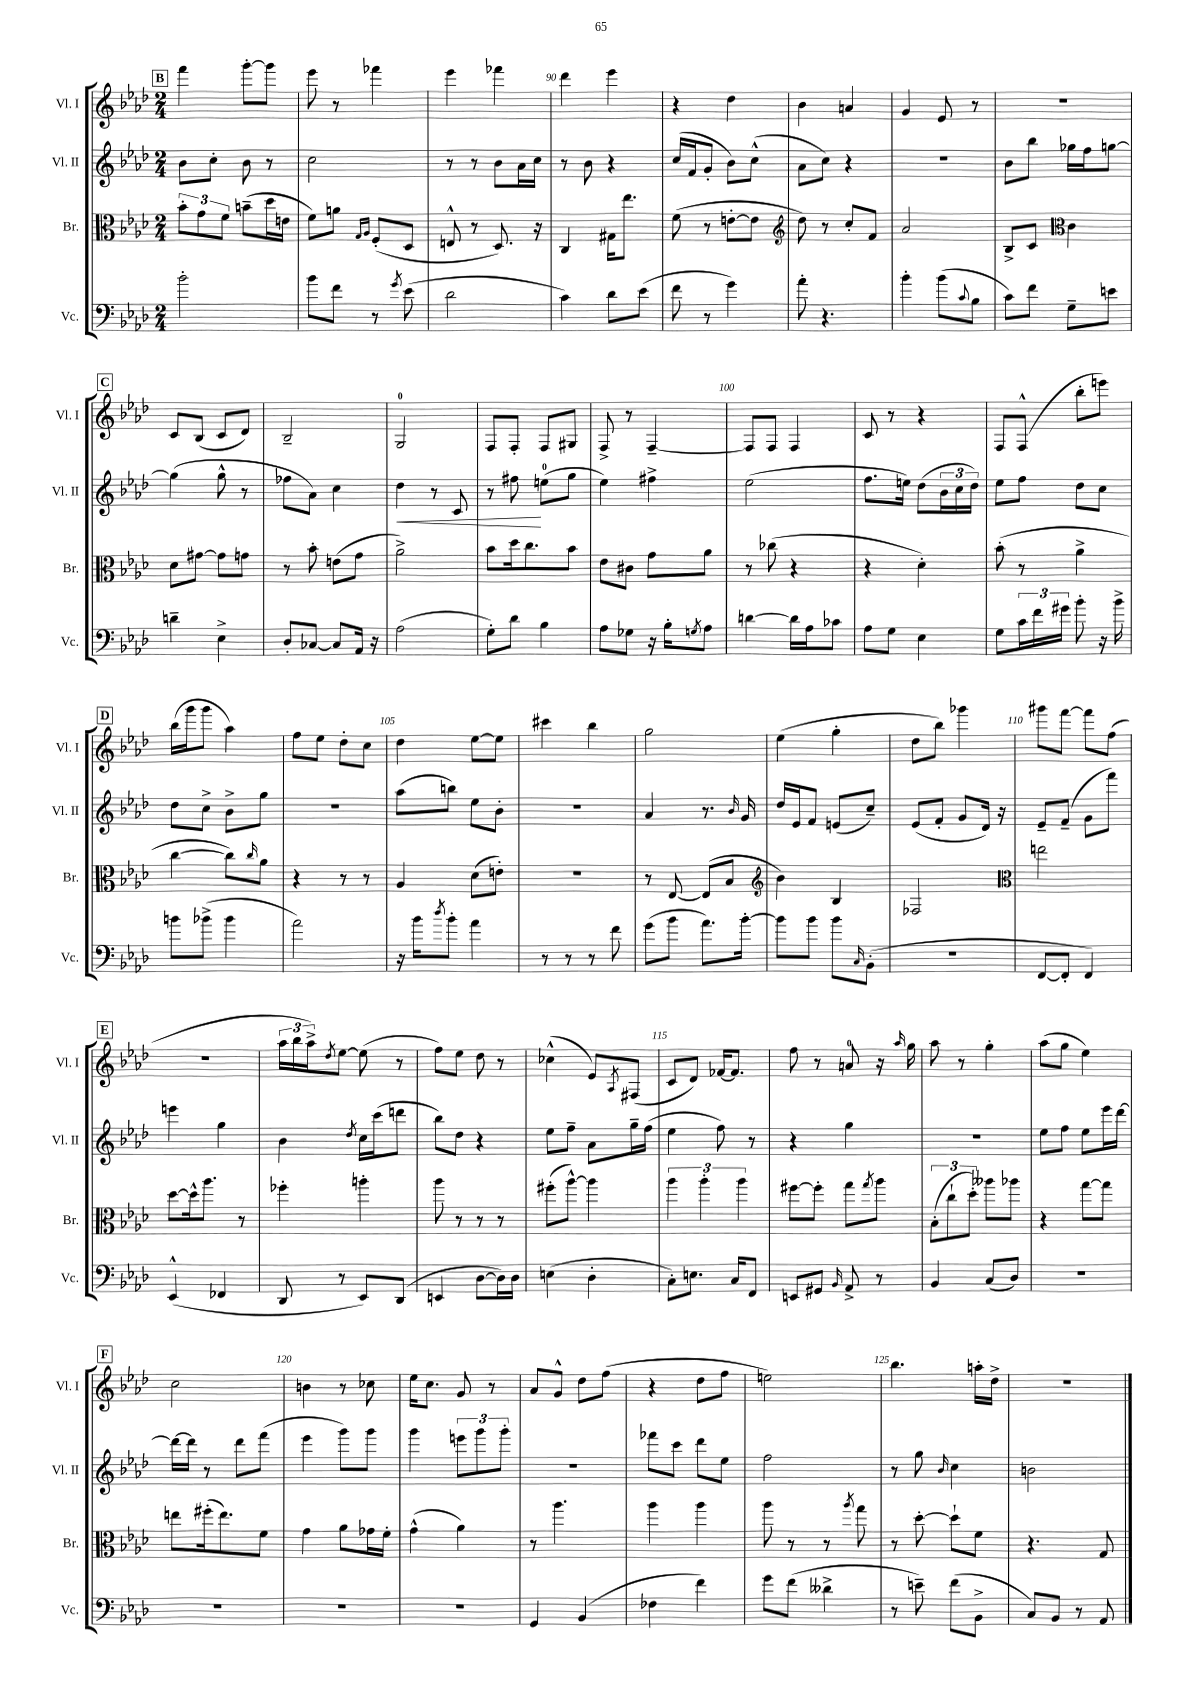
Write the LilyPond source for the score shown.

<<
\new StaffGroup <<
\new Staff = "s0" \with { instrumentName = "Vl. I" shortInstrumentName = "Vl. I" } {
    \clef treble \key aes \major \numericTimeSignature \time 2/4
    \mark \markup { \box "B" } f'''4 g'''8~-. g'''8 |
    ees'''8 r8 fes'''4 |
    ees'''4 fes'''4 |
    des'''4 ees'''4 |
    r4 des''4 |
    bes'4 a'4 |
    g'4 ees'8 r8 |
    r2 |
    \mark \markup { \box "C" } c'8 bes8( c'8 des'8) |
    bes2-- |
    g2-0 |
    f8 f8-. f8 gis8 |
    f8-> r8 f4~-- |
    f8 f8 f4 |
    c'8 r8 r4 |
    f8 f8-^( bes''8-. e'''8) |
    \mark \markup { \box "D" } bes''16( g'''16 g'''8 aes''4) |
    f''8 ees''8 des''8-. c''8 |
    des''4 ees''8~ ees''8 |
    cis'''4 bes''4 |
    g''2 |
    ees''4( g''4-. |
    des''8 bes''8) ges'''4 |
    gis'''8 f'''8~ f'''8 f''8( |
    \mark \markup { \box "E" } R2 |
    \tuplet 3/2 { aes''16 bes''16 aes''16->) } \acciaccatura { des''8 } ees''8~ ees''8( r8 |
    f''8) ees''8 des''8 r8 |
    ces''4-^( ees'8) \acciaccatura { aes8 } fis8( |
    c'8 des'8) fes'16~ fes'8. |
    f''8 r8 a'8-0 r16 \grace { aes''16 } g''16 |
    aes''8 r8 g''4-. |
    aes''8( g''8 ees''4) |
    \mark \markup { \box "F" } c''2 |
    b'4 r8 ces''8 |
    ees''16 c''8. g'8 r8 |
    aes'8 g'8-^ des''8 f''8( |
    r4 des''8 f''8 |
    e''2) |
    bes''4. a''16-. des''16-> |
    R2 \bar "|." |
}
\new Staff = "s1" \with { instrumentName = "Vl. II" shortInstrumentName = "Vl. II" } {
    \clef treble \key aes \major \numericTimeSignature \time 2/4
    \mark \markup { \box "B" } bes'8 c''8-. bes'8 r8 |
    c''2 |
    r8 r8 bes'8 aes'16 c''16 |
    r8 bes'8 r4 |
    c''16( f'16 g'8-. bes'8) c''8-^( |
    aes'8 c''8) r4 |
    r2 |
    bes'8 bes''8 ges''16 f''16 g''8~ |
    \mark \markup { \box "C" } g''4( g''8-^ r8 |
    fes''8 aes'8) c''4 |
    des''4\< r8 c'8 |
    r8 fis''8\! e''8-0( g''8 |
    ees''4) fis''4-> |
    ees''2( |
    f''8. e''16) des''8( \tuplet 3/2 { bes'16 c''16 des''16) } |
    ees''8 f''8 des''8 c''8 |
    \mark \markup { \box "D" } des''8 c''8-> bes'8-> g''8 |
    r2 |
    aes''8( b''8) ees''8 bes'8-. |
    R2 |
    aes'4 r8. \grace { bes'16 } g'16 |
    des''16 ees'16 f'8 e'8( c''8--) |
    ees'8( f'8-. g'8 des'16) r16 |
    ees'8-- f'8--( g'8 f'''8) |
    \mark \markup { \box "E" } e'''4 g''4 |
    bes'4 \acciaccatura { des''8 } c''16 c'''16( d'''8 |
    bes''8) des''8 r4 |
    ees''8 f''8-- aes'8 g''16-- f''16( |
    ees''4 f''8) r8 |
    r4 g''4 |
    r2 |
    ees''8 f''8 ees''8 ees'''16 des'''16~ |
    \mark \markup { \box "F" } des'''16~ des'''16 r8 des'''8 f'''8( |
    ees'''4 g'''8) g'''8 |
    g'''4 \tuplet 3/2 { e'''8 g'''8 g'''8-. } |
    R2 |
    fes'''8 c'''8 des'''8 ees''8 |
    f''2 |
    r8 g''8 \grace { bes'16 } c''4 |
    b'2 \bar "|." |
}
\new Staff = "s2" \with { instrumentName = "Br." shortInstrumentName = "Br." } {
    \clef alto \key aes \major \numericTimeSignature \time 2/4
    \mark \markup { \box "B" } \tuplet 3/2 { bes'8-. g'8 f'8 } b'8--( des''16 e'16 |
    f'8) a'8 \grace { g16 aes16 } f8-.( des8 |
    e8-^ r8 des8.) r16 |
    c4 gis16 ees''8. |
    f'8( r8 e'8~-. e'8 |
    \clef treble des''8) r8 c''8-. f'8 |
    aes'2 |
    bes8-> c'8 \clef alto c'4 |
    \mark \markup { \box "C" } des'8 gis'8~ gis'8 g'8 |
    r8 bes'8-. e'8( g'8 |
    aes'2->) |
    bes'8 des''16 c''8. bes'8 |
    ees'8 cis'8 g'8 aes'8 |
    r8 ces''8( r4 |
    r4 des'4-.) |
    bes'8-.( r8 aes'4-> |
    \mark \markup { \box "D" } c''4~ c''8) \grace { c''16 } aes'8 |
    r4 r8 r8 |
    aes4 des'8( e'8-.) |
    R2 |
    r8 ees8~ ees8( bes8 |
    \clef treble bes'4) bes4 |
    fes2 |
    \clef alto e''2 |
    \mark \markup { \box "E" } des''8~ des''16-^ aes''8. r8 |
    fes''4-. a''4-. |
    aes''8 r8 r8 r8 |
    fis''8-.( aes''8~-^) aes''4 |
    \tuplet 3/2 { aes''4 aes''4-. aes''4 } |
    fis''8~ fis''8-. g''8 \acciaccatura { g''8 } aes''8 |
    \tuplet 3/2 { bes8-.( c''8-! des''8-.) } aeses''8 aes''8 |
    r4 g''8~ g''8 |
    \mark \markup { \box "F" } e''8 fis''16-.( e''8.) f'8 |
    g'4 aes'8 ges'16 f'16-. |
    g'4-^( aes'4) |
    r8 aes''4. |
    aes''4 aes''4 |
    aes''8 r8 r8 \acciaccatura { aes''8 } g''8 |
    r8 des''8~-. des''8-! f'8 |
    r4. g8 \bar "|." |
}
\new Staff = "s3" \with { instrumentName = "Vc." shortInstrumentName = "Vc." } {
    \clef bass \key aes \major \numericTimeSignature \time 2/4
    \mark \markup { \box "B" } bes'2-. |
    bes'8 f'8 r8 \acciaccatura { g'8 } ees'8( |
    des'2 |
    c'4) des'8 ees'8( |
    f'8 r8 g'4) |
    aes'8-. r4. |
    bes'4-. bes'8( \appoggiatura { c'8 } bes8 |
    c'8) f'8 g8-- e'8 |
    \mark \markup { \box "C" } d'4-- ees4-> |
    des8-. ces8~ ces8 aes,16 r16 |
    aes2( |
    g8-.) des'8 bes4 |
    aes8 ges8 r16 bes16-. \acciaccatura { g8 } aes8 |
    d'4~ d'16 aes16 ces'8 |
    aes8 g8 ees4 |
    g8 \tuplet 3/2 { c'16 f'16 gis'16 } bes'8-. r16 bes'16-> |
    \mark \markup { \box "D" } b'8 bes'8->( bes'4 |
    aes'2) |
    r16 bes'16 \acciaccatura { des''8 } bes'8-. aes'4 |
    r8 r8 r8 f'8 |
    g'8( bes'8 aes'8.) bes'16~-. |
    bes'8 bes'8 bes'8 \grace { c16 } bes,8-.( |
    r2 |
    f,8~ f,8-. f,4) |
    \mark \markup { \box "E" } ees,4-^( fes,4 |
    des,8 r8 ees,8) des,8( |
    e,4 des8~ des16) des16 |
    e4( des4-. |
    c8-.) e8. c16 f,8 |
    e,8 gis,8 \grace { bes,16 } aes,8-> r8 |
    bes,4 c8( des8) |
    R2 |
    \mark \markup { \box "F" } R2 |
    R2 |
    R2 |
    g,4 bes,4( |
    fes4 f'4) |
    g'8 f'8( deses'4-> |
    r8 e'8--) f'8( bes,8-> |
    c8) bes,8 r8 aes,8 \bar "|." |
}
>>
>>
\layout { \context { \Score currentBarNumber = #87 \override BarNumber.break-visibility = ##(#f #t #t) barNumberVisibility = #(every-nth-bar-number-visible 5) } }
